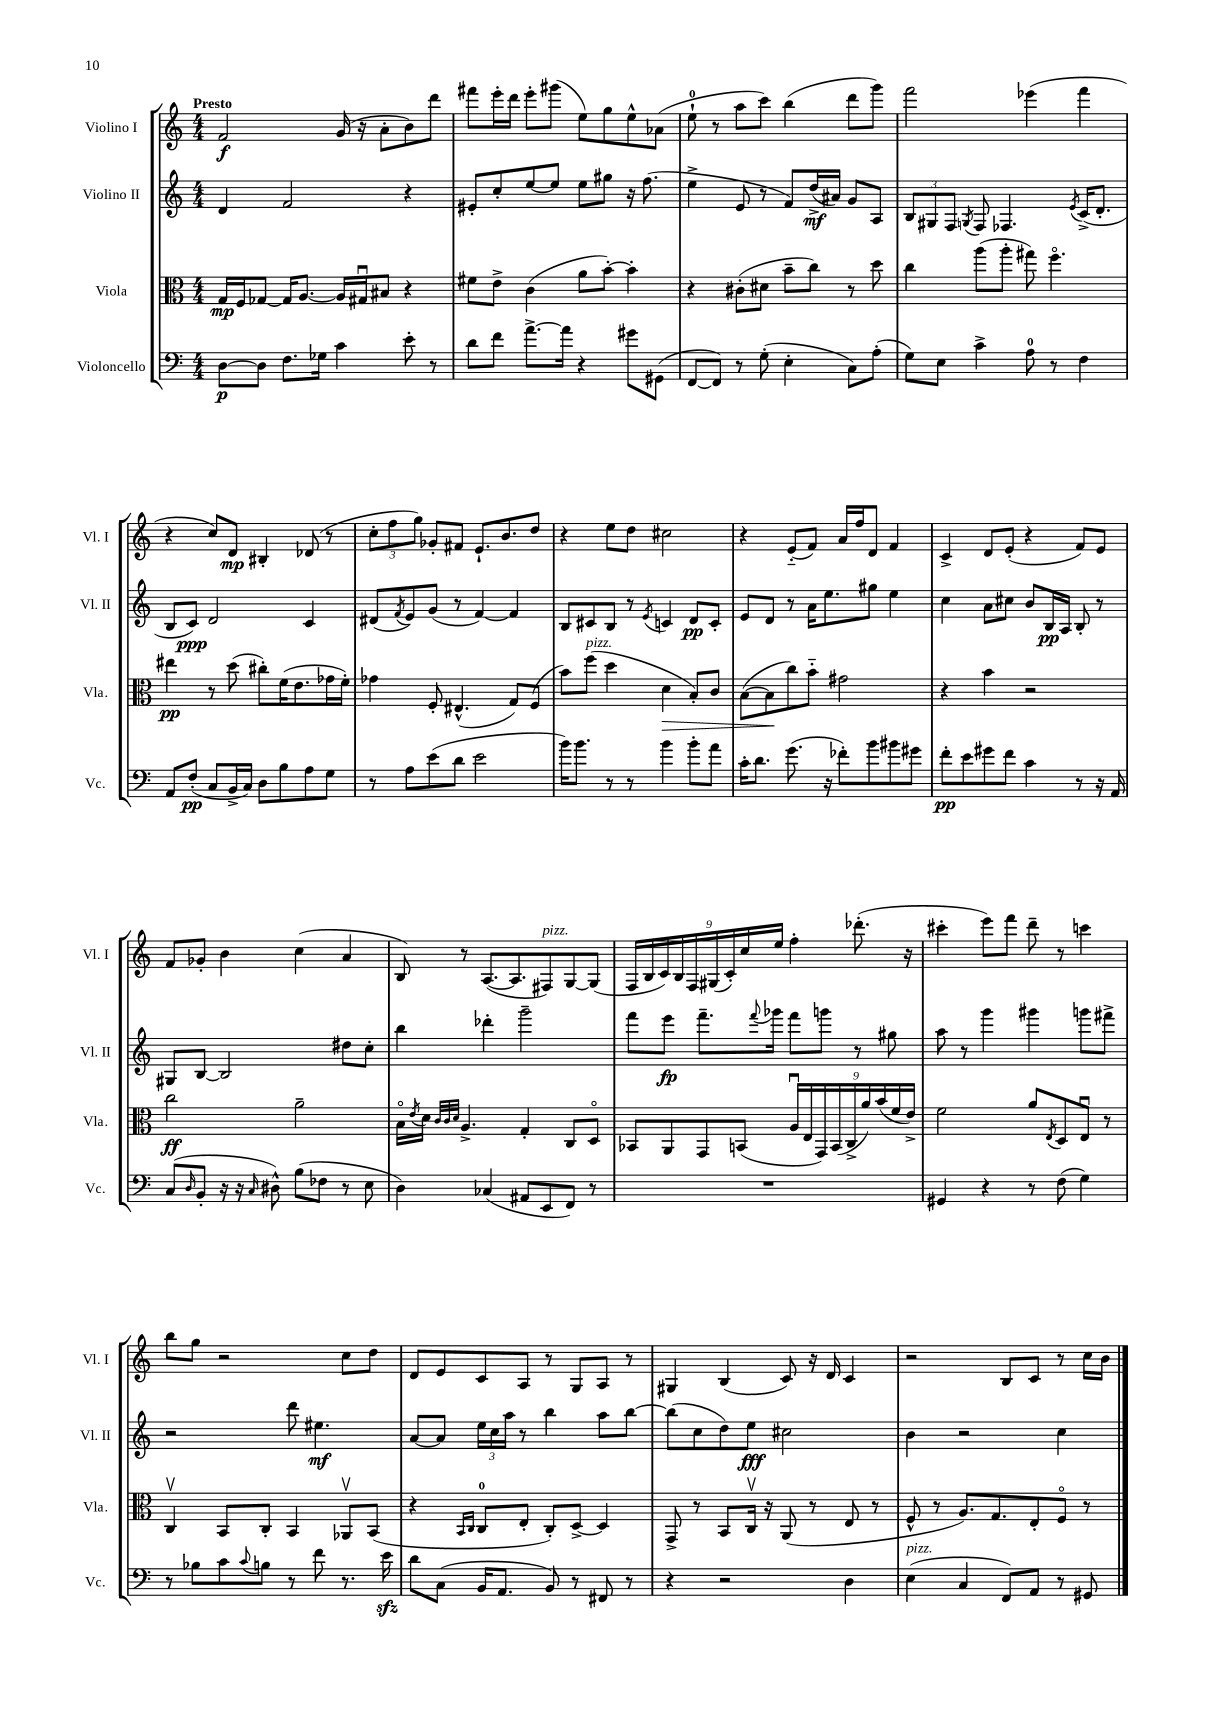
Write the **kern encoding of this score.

**kern	**kern	**kern	**kern
*staff4	*staff3	*staff2	*staff1
*clefF4	*clefC3	*clefG2	*clefG2
*k[]	*k[]	*k[]	*k[]
*M4/4	*M4/4	*M4/4	*M4/4
[8D	16G	4d	2f
.	16F	.	.
8D]	[8G-	.	.
8.F	16G-]	2f	.
.	[8.A	.	.
16G-	.	.	.
4c	16A]	.	(16g
.	16G#u	.	16r
.	8B#	.	8a'
8e'	4r	4r	8b)
8r	.	.	8ddd
=	=	=	=
8d	8f#	8e#'	8fff#
8f	8e^	8cc'	16eee'
.	.	.	16ddd
[8.a^	(4c	[8ee	8eee'
.	.	8ee]	(8ggg#
16a]	.	.	.
4r	8a	8ee	8ee)
.	[8b')	8gg#	8gg
8g#	4b']	16r	8ee^^
.	.	(8.ff	.
(8GG#	.	.	(8a-
=	=	=	=
[8FF	4r	4ee^	8ee`
8FF])	.	.	8r
8r	(8c#'	8e	8aa
(8G'	8d#	8r	8ccc)
4E'	8b~	8f)	(4bb
.	8cc)	(16dd^	.
.	.	16a#)	.
8C)	8r	8g	8ddd
(8A'	8dd	8A	8ggg)
=	=	=	=
8G)	4cc	12B	2fff
.	.	12G#	.
8E	.	.	.
.	.	12F	.
.	.	8qG	.
4c^	(8aa	8F	.
.	8aa'	4.F-	.
8A	8gg#)	.	(4eee-
8r	4.ffo	.	.
.	.	8qe	.
4F	.	(16c^	4fff
.	.	8.d'	.
=	=	=	=
8AA	4ee#	8B	4r
(8F'	.	8c)	.
8C	8r	2d	8cc)
16BB^	(8dd	.	8d
16C)	.	.	.
8D	8cc#')	.	4B#'
8B	(16f	.	.
.	8.e	.	.
8A	.	4c	(8d-
8G	16g-	.	8r
.	16f')	.	.
=	=	=	=
8r	4g-	(8d#	12cc'
.	.	.	12ff
.	.	8qf	.
8A	.	8e)	.
.	.	.	12gg)
(8e	8F'	(8g	8g-'
8d	(4.E#^^	8r	8f#
2e	.	[4f)	8.e`
.	.	.	8.b
.	8G)	4f]	.
.	(8F	.	8dd
=	=	=	=
16b)	8b)	8B	4r
8.b	.	.	.
.	(8ff	8c#	.
8r	4dd	8B	8ee
8r	.	8r	8dd
.	.	8qe	.
4b	4d	4c	2cc#
8b'	8B')	8d	.
8a	8c	8c'	.
=	=	=	=
16c'	([8B	8e	4r
8.d	.	.	.
.	8B]	8d	.
(8.g	8cc)	8r	(8e'~
.	8b'~	16a	8f)
16r	.	8.ee	.
8f-')	2g#	.	16a
.	.	.	16ff
8b	.	8gg#	8d
8b#	.	4ee	4f
8g#	.	.	.
=	=	=	=
8f'	4r	4cc	4c^
8e	.	.	.
8g#	4b	8a	8d
8f	.	8cc#	(8e'
4c	2r	8b	4r
.	.	16B	.
.	.	16A	.
8r	.	8B'	8f)
16r	.	8r	8e
16AA	.	.	.
=	=	=	=
(8C	2cc	8G#	8f
16qqD	.	.	.
8BB'	.	[8B	8g-'
16r	.	2B]	4b
16r	.	.	.
16qqC	.	.	.
8D#^^)	.	.	.
(8B	2a~	.	(4cc
8F-	.	.	.
8r	.	8dd#	4a
8E	.	8cc'	.
=	=	=	=
4D)	16Bo	4bb	8B)
.	8qe	.	.
.	16d	.	.
.	32qqc	.	.
.	32qqc	.	.
.	32qqd	.	.
.	4.A^	.	8r
(4C-	.	4ddd-'	([8.A
.	.	.	8.A]
8AA#	4G'	2ggg~	.
8EE	.	.	8F#)
8FF)	8C	.	[8G
8r	8Do	.	(8G]
=	=	=	=
1r	8BB-	8fff	18F
.	.	.	18B
.	.	.	18c)
.	8AA	8eee	.
.	.	.	18B
.	.	.	18F
.	8GG	8.fff~	.
.	.	.	(18G#
.	.	.	18c')
.	(8BB	.	.
.	.	.	18cc
.	.	8qqfff	.
.	.	16ggg-	.
.	.	.	18ee
.	18Au	8fff	4ff'
.	18E	.	.
.	18GG)	.	.
.	.	8ggg	.
.	(18BB	.	.
.	18C^	.	.
.	.	8r	(8.ddd-'
.	18a)	.	.
.	(18b	.	.
.	.	8gg#	.
.	18f	.	.
.	.	.	16r
.	18e^)	.	.
=	=	=	=
4GG#	2f	8aa	4ccc#'
.	.	8r	.
4r	.	4ggg	8eee)
.	.	.	8fff
8r	8a	4ggg#	8ddd~
.	8qE	.	.
(8F	8D	.	8r
4G)	8Eu	8ggg	4ccc
.	8r	8fff#^	.
=	=	=	=
8r	4Cv	2r	8bb
8B-	.	.	8gg
8c	8BB	.	2r
8qqc	.	.	.
8B	8C'	.	.
8r	4BB	8ddd	.
8f	.	4.ee#	.
8.r	8AA-v	.	8cc
.	(8BB	.	8dd
16e	.	.	.
=	=	=	=
8d	4r	[8a	8d
(8C	.	8a]	8e
.	16qqBB	.	.
.	16qqC	.	.
16BB	8C	24ee	8c
.	.	24cc	.
8.AA	.	.	.
.	.	24aa	.
.	8E'	8r	8A
8BB)	8C')	4bb	8r
8r	[8D^	.	8G
8FF#	4D]	8aa	8A
8r	.	[8bb	8r
=	=	=	=
4r	8GG^	(8bb]	4G#
.	8r	8cc	.
2r	8BB	8dd)	(4B
.	16Cv	8ee	.
.	16r	.	.
.	(8AA	2cc#	8c)
.	8r	.	16r
.	.	.	16d
4D	8E	.	4c
.	8r	.	.
=	=	=	=
(4E	8F^^	4b	2r
.	8r	.	.
4C	8.A)	2r	.
.	8.G	.	.
8FF)	.	.	8B
8AA	8E'	.	8c
8r	8Fo	4cc	8r
8GG#	8r	.	16cc
.	.	.	16b
==	==	==	==
*-	*-	*-	*-
